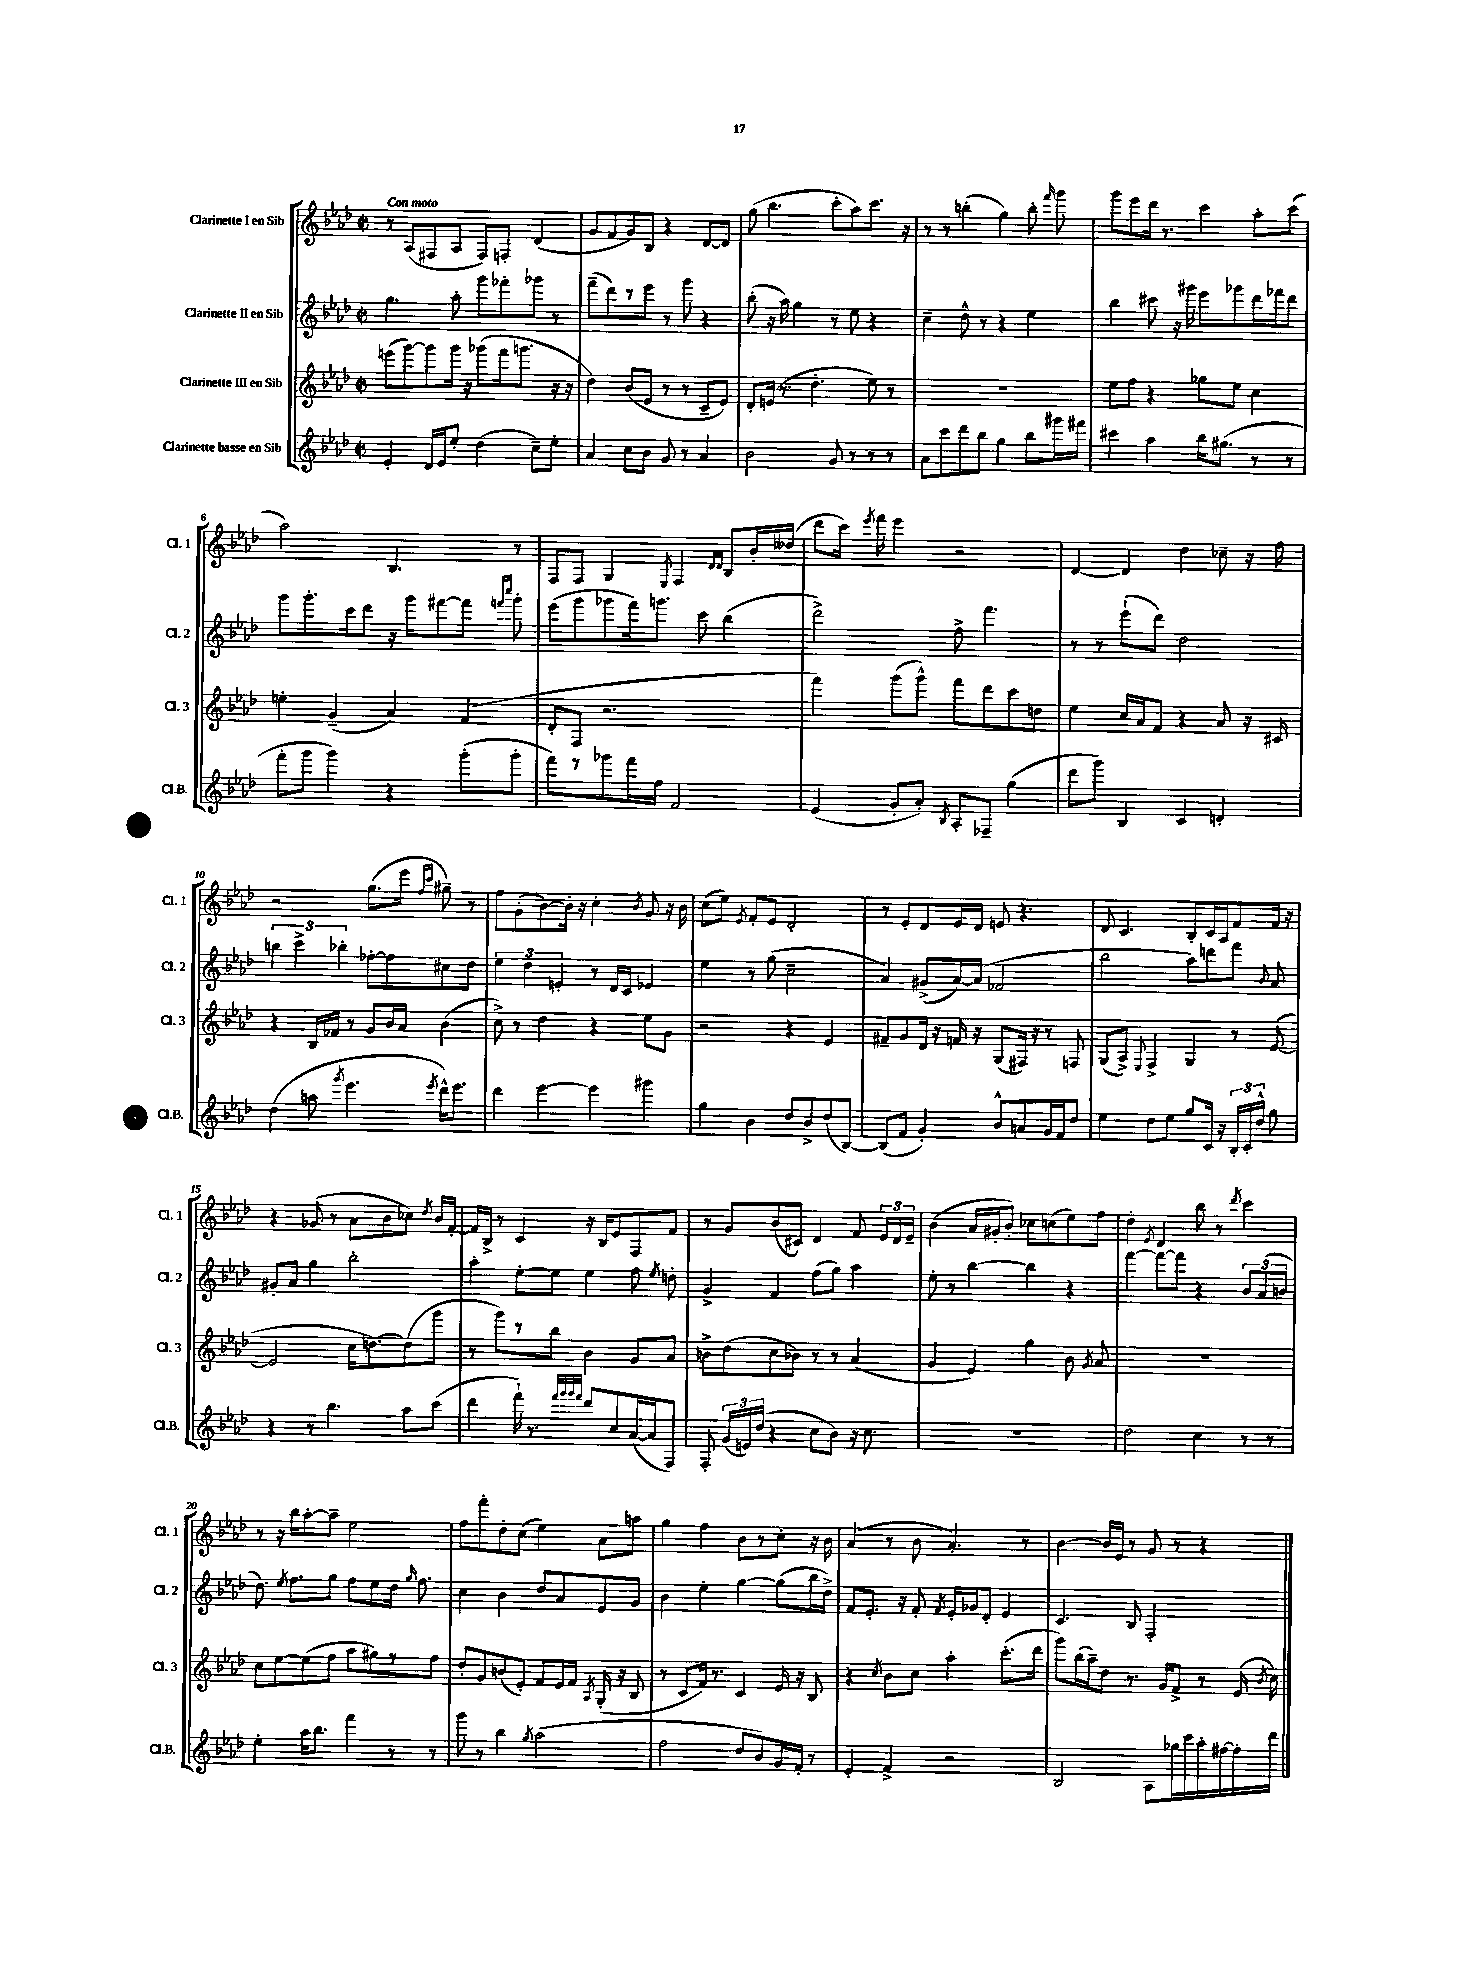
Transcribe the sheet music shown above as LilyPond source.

<<
\new StaffGroup <<
\new Staff = "s0" \with { instrumentName = "Clarinette I en Sib" shortInstrumentName = "Cl. 1" } {
    \clef treble \key aes \major \defaultTimeSignature \time 2/2 \tempo "Con moto"
    \autoBeamOff r8 aes8[( fis8 aes8] fis8[) f8]-. des'4( |
    g'8[ f'8 g'8) bes8] r4 des'8[~ des'8] |
    g''8( bes''4. c'''8[-. aes''8) c'''8.] r16 |
    r8 r8 b''4-.( g''4) b''8-. \grace { f'''16 } g'''8 |
    g'''8[ ees'''8 des'''16] r8. c'''4 aes''8[-. c'''8]( |
    aes''2) bes4. r8 |
    f8[ f8] g4 \acciaccatura { ees8 } f4 \grace { des'16[ des'16] } bes8[ bes'16-. deses''16]( |
    des'''8[ c'''16]) \acciaccatura { ees'''8 } f'''16 ees'''4 r2 |
    des'4~ des'4 des''4 ces''8-- r16 f''16 |
    r2 g''8.[( ees'''16] \grace { f''16[ c'''16] } gis''8--) r8 |
    f''8[ g'8-.( bes'8~) bes'16]-. r16 c''4-. \acciaccatura { bes'8 } g'8 r16 bes'16 |
    c''8[( ees''8]) \acciaccatura { ees'8 } f'8[-. ees'8] des'2-. |
    r8 ees'8[-. des'8 ees'16 des'16] e'8 r4. |
    des'8 c'4. bes8[-. c'16 aes16 f'8 f'16] r16 |
    r4 ges'8( r8 aes'8[ bes'8 ces''8]) \acciaccatura { des''8 } bes'16[ f'16]~-. |
    f'16[ bes16]-> r8 c'4 r16 bes16[ ees'8 f8 f'8] |
    r8 g'8[ bes'8( cis'8]) des'4 f'8 \tuplet 3/2 { ees'16[ des'16 ees'16]-- } |
    bes'4( aes'16[ gis'16-. bes'8]-.) ces''8[ c''8( ees''8) f''8] |
    des''4-. \acciaccatura { ees'8 } des'4 bes''8 r8 \acciaccatura { des'''8 } c'''4 |
    r8 r16 bes''16[ aes''8~-. aes''8]-- ees''2 |
    f''8[ f'''8-. des''8-. c''8]( ees''4) aes'8[ a''8] |
    g''4 f''4 bes'8[ r8 c''8]-. r16 bes'16 |
    aes'4( r8 bes'8 aes'4.-.) r8 |
    bes'4~ bes'16[ ees'16] r8 g'8 r8 r4 \bar "|." |
}
\new Staff = "s1" \with { instrumentName = "Clarinette II en Sib" shortInstrumentName = "Cl. 2" } {
    \clef treble \key aes \major \defaultTimeSignature \time 2/2
    \autoBeamOff g''4. aes''8-. g'''8[ fes'''8-. ges'''8] r8 |
    f'''8[--( des'''8) r8 ees'''8] r8 g'''8 r4 |
    bes''8-.( r16 aes''16) g''4 r8 ees''8 r4 |
    c''4-- des''8-^ r8 r4 ees''4 |
    bes''4 cis'''8 r16 gis'''16 ees'''8[ ges'''8 des'''16 fes'''16 des'''8] |
    g'''8[ g'''8.-. c'''16 des'''8] r16 g'''16[ fis'''8~ fis'''8] \grace { f'''16[ c''''16] } g'''8-. |
    ees'''8[( g'''8 ges'''8 f'''16) g'''8.] c'''8 bes''4( |
    des'''2->) f''8-> f'''4. |
    r8 r8 ees'''8[-!( des'''8]) des''2 |
    \tuplet 3/2 { b''4 c'''4-> bes''4-. } fes''8[~-. fes''8 cis''8 des''8] |
    \tuplet 3/2 { ees''4 des''4 e'4-. } r8 des'16[ c'16] ees'4 |
    ees''4 r8 g''8( c''2-- |
    aes'4) gis'8[->( aes'16~) aes'16]( fes'2 |
    bes''2 aes''8[) d'''8 f'''8] \appoggiatura { bes'8 } aes'8 |
    gis'8[-. aes'8] g''4 bes''2-. |
    aes''4-. ees''8[~-. ees''8] ees''4 f''8 \acciaccatura { ees''8 } d''8-. |
    g'4-> f'4 f''8[( g''8]) aes''4 |
    ees''8-. r8 bes''4~ bes''4 r4 |
    f'''4~ f'''8[~ f'''8] r4 \tuplet 3/2 { bes'8[ aes'8( b'8] } |
    des''8.) \acciaccatura { ees''8 } f''8.[ g''8] f''8[ ees''8 des''16] \grace { g''16 } f''8. |
    c''4 bes'4 des''8[ aes'8 ees'8 g'8] |
    bes'4 ees''4-. g''4~ g''8[( bes''16 des''16]->) |
    f'8[ ees'8.]-. r16 f'8-. \acciaccatura { f'8 } ees'16[-. ges'16 des'8]-. ees'4 |
    c'4. bes8 f2-. \bar "|." |
}
\new Staff = "s2" \with { instrumentName = "Clarinette III en Sib" shortInstrumentName = "Cl. 3" } {
    \clef treble \key aes \major \defaultTimeSignature \time 2/2
    \autoBeamOff e'''8[( g'''8~) g'''8 g'''16] r16 ges'''8[( f'''16 g'''8.] r16 r16 |
    des''4) bes'8[( ees'8] r8 r8 c'8[-- ees'8]) |
    des'8[-. e'16]( r8. des''4.-. ees''8) r8 |
    R1 |
    ees''8[ f''8] r4 ges''8[ ees''8] c''4 |
    e''4-. g'4--( aes'4) f'4( |
    des'8[-. f8] r2. |
    f'''4) g'''8[( g'''8]-^) f'''8[ des'''8 c'''8 d''8] |
    ees''4 c''16[ aes'16 f'8] r4 aes'8 r16 cis'16 |
    r4 bes16[ fes'16] r8 g'8[ bes'16 aes'16] bes'4( |
    c''8->) r8 des''4 r4 ees''8[ g'8] |
    r2 r4 ees'4 |
    fis'8[-- g'8 des'16] r16 f'16 r16 g8[( fis16]) r16 r8 f8 |
    g8[( aes8]->) \appoggiatura { ees8 } f4-> g4 r8 ees'8~( |
    ees'2 c''16[ d''8.~) d''8( g'''8] |
    r8 g'''8[) r8 bes''8] bes'4 g'8[ aes'8] |
    b'8[-> des''8( c''8 bes'8]) r8 r8 aes'4( |
    g'4 ees'4) g''4 bes'8 \acciaccatura { g'8 } aes'8 |
    R1 |
    c''8[ ees''8~ ees''8( f''8] aes''8[ gis''8) r8 f''8] |
    des''8[-. g'8 b'8( ees'8]-.) f'8[ ees'16 f'16] \acciaccatura { aes8 } g16-.( r16 bes8 |
    r8 c'8[ f'16]) r8. c'4 ees'16 r16 bes8 |
    r4 \acciaccatura { c''8 } bes'8[ c''8] aes''4-. c'''8.[-.( des'''16] |
    g'''8[) bes''16( aes''16--) des''8] r8. g'16[ f'8]-> r8 ees'16( \acciaccatura { bes'8 } c''16) \bar "|." |
}
\new Staff = "s3" \with { instrumentName = "Clarinette basse en Sib" shortInstrumentName = "Cl.B." } {
    \clef treble \key aes \major \defaultTimeSignature \time 2/2
    \autoBeamOff ees'4-. des'16[ ees'16 ees''8]-. des''4( c''8[--) ees''8]-. |
    aes'4 c''8[ bes'8] g'8 r8 aes'4 |
    bes'2 g'8 r8 r8 r8 |
    aes'8[ c'''8 des'''8 bes''8] g''4 bes''8[ gis'''16 fis'''16] |
    cis'''4 aes''4 bes''16[ gis''8.]( r8 r8 |
    f'''8[-. g'''8] g'''4) r4 g'''8[-.( g'''8]-. |
    f'''8[) r8 ges'''8 f'''16 f''16] f'2 |
    ees'4( g'8[-. aes'8]-.) \acciaccatura { bes8 } aes8[-. fes8]-- g''4( |
    des'''8[ g'''8]) bes4 c'4 d'4-. |
    des''4( a''8 \acciaccatura { g'''8 } ees'''4. \acciaccatura { ees'''8 } des'''16[-^) ees'''8.] |
    des'''4 ees'''4~ ees'''4 gis'''4 |
    g''4 bes'4 des''8[ bes'8-> des''8( bes8]~) |
    bes8[( f'8] g'4-.) bes'8[-^ a'8 g'16 f'16 des''8] |
    ees''4 des''8[ ees''8] g''8[ c'16] r16 \tuplet 3/2 { bes16[-. c'16-. des''16]-^ } g''8 |
    r4 r8 bes''4. aes''8[ c'''8]( |
    des'''4 f'''16-!) r8. \grace { f'''32[ g'''32 g'''32 f'''32] } des'''8[ c''8 aes'16~( aes'16 f8]) |
    f8-. \tuplet 3/2 { g'16[( e'16) des''16]( } r4 c''8[ bes'8]) r16 c''8. |
    R1 |
    des''2 c''4 r8 r8 |
    ees''4-. aes''16[ bes''8.] f'''4 r8 r8 |
    g'''8 r8 bes''4 \acciaccatura { g''8 } aes''2( |
    f''2 des''8[ bes'8) g'16 f'16]-. r8 |
    ees'4-. f'4-> r2 |
    bes2 aes8[ ges''16 c'''16 aes''16-. fis''16~ fis''16-. des'''16] \bar "|." |
}
>>
>>
